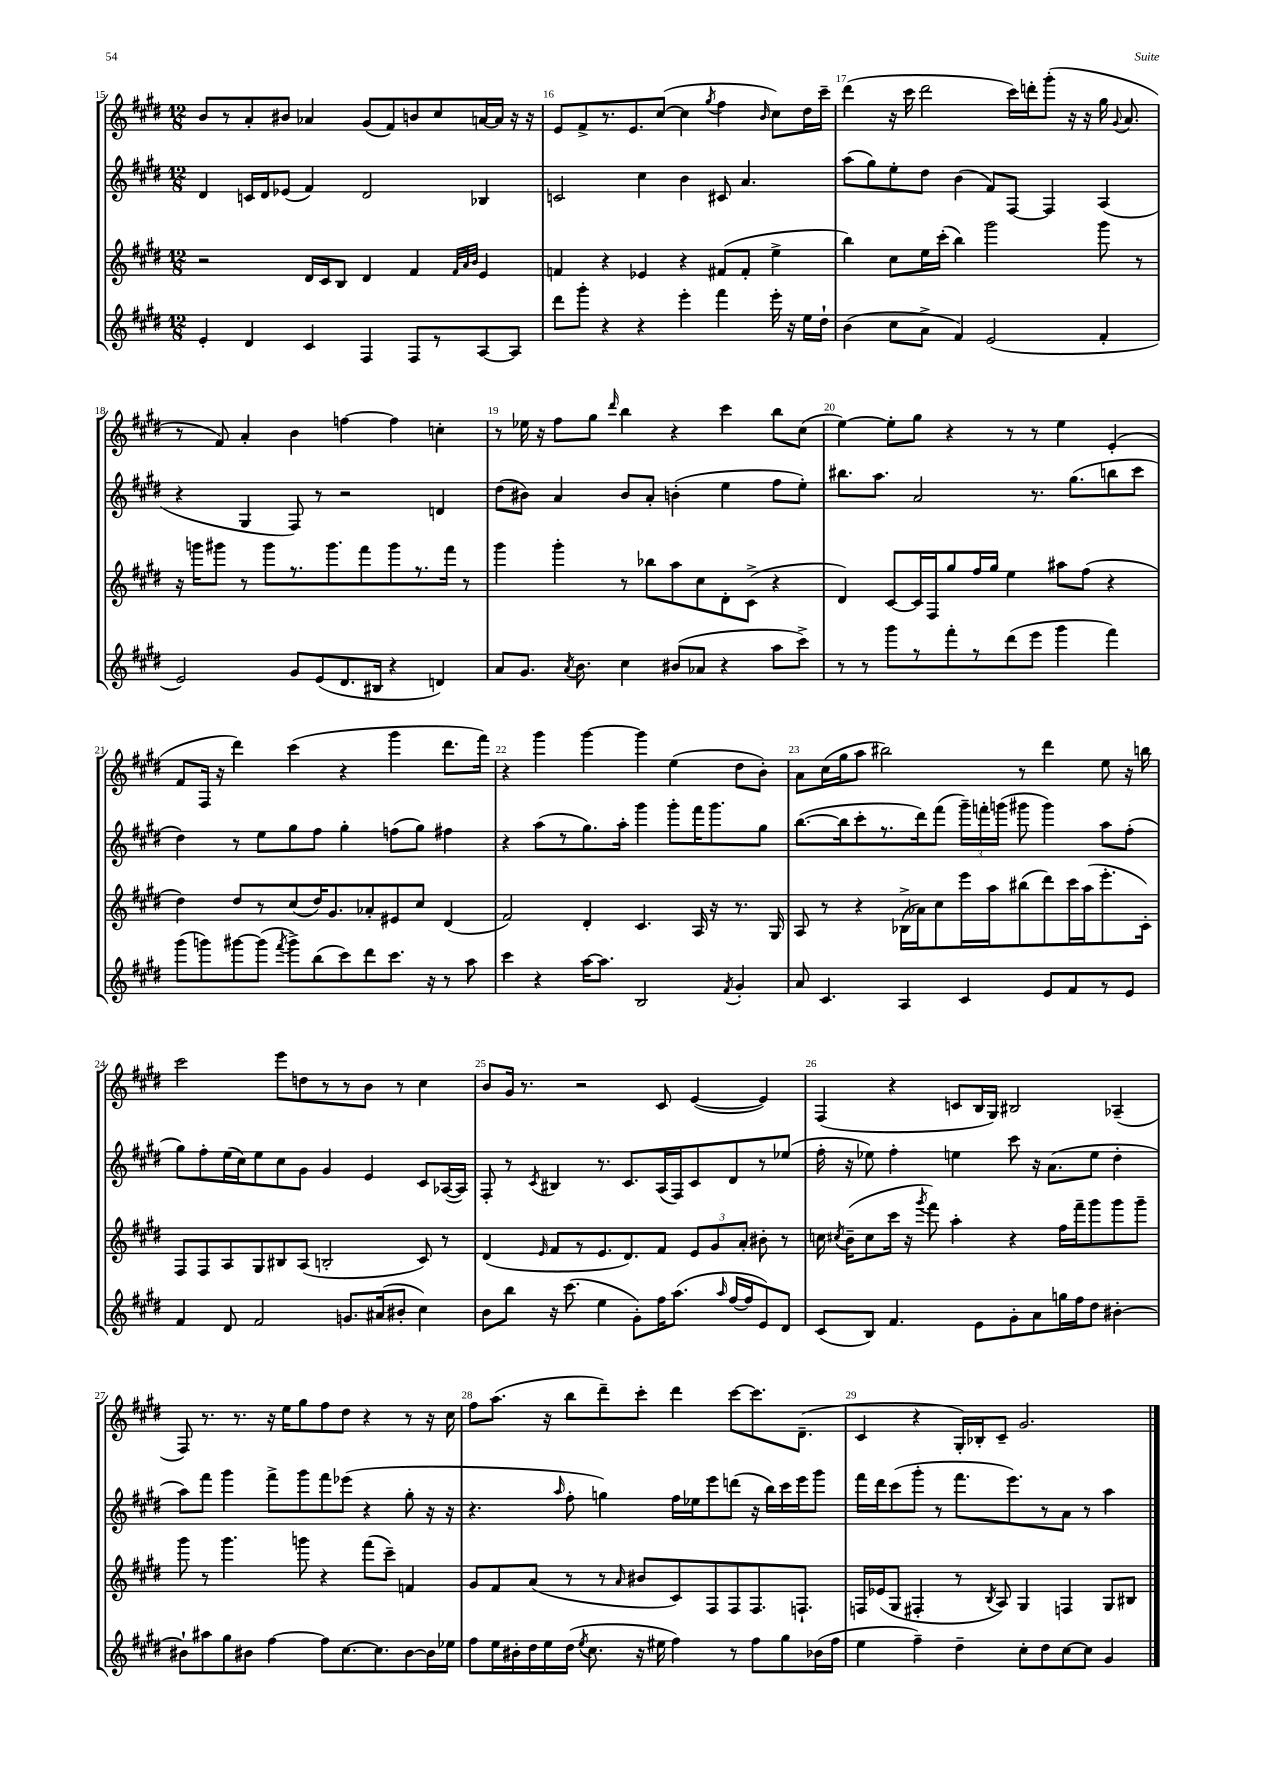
<<
\new StaffGroup <<
\new Staff = "s0" {
    \clef treble \key e \major \numericTimeSignature \time 12/8
    \autoBeamOff b'8[ r8 a'8-. bis'8] aes'4 gis'8[( fis'8) b'8 cis''8 a'16~ a'16] r16 r16 |
    e'8[ fis'8-> r8. e'8. cis''8]~( cis''4 \acciaccatura { gis''8 } fis''4 \grace { b'16 } cis''8[) dis''16 cis'''16]-- |
    dis'''4( r16 cis'''16 dis'''2 cis'''16[) d'''16-. gis'''8]-.( r16 r16 gis''16 \appoggiatura { gis'8 } a'8. |
    r8 fis'8) a'4-. b'4 f''4~ f''4 c''4-. |
    r8 ees''16 r16 fis''8[ gis''8] \grace { dis'''16 } b''4 r4 cis'''4 b''8[ cis''8]( |
    e''4~) e''8[-. gis''8] r4 r8 r8 e''4 e'4-.( |
    fis'8[ fis16] r16 dis'''4) cis'''4( r4 gis'''4 dis'''8.[ fis'''16]) |
    r4 gis'''4 gis'''4~ gis'''4 e''4( dis''8[ b'8]-.) |
    a'8[ cis''16( gis''16 a''8] bis''2) r8 dis'''4 e''8 r16 b''16 |
    cis'''2 e'''8[ d''8 r8 r8 b'8] r8 cis''4 |
    b'8[ gis'16] r8. r2 cis'8 e'4~( e'4) |
    fis4( r4 c'8[ b16 gis16]) bis2 aes4--( |
    fis8) r8. r8. r16 e''16[ gis''8 fis''8 dis''8] r4 r8 r16 cis''16 |
    fis''8[ a''8.]( r16 b''8[ dis'''8--) cis'''8]-. dis'''4 cis'''8[~ cis'''8. dis'8.]--( |
    cis'4 r4 gis16[-.) bes16-. cis'8]-- gis'2. \bar "|." |
}
\new Staff = "s1" {
    \clef treble \key e \major \numericTimeSignature \time 12/8
    \autoBeamOff dis'4 c'16[ dis'16 ees'8]( fis'4) dis'2 bes4 |
    c'2 cis''4 b'4 cis'8 a'4. |
    a''8[( gis''8) e''8-. dis''8] b'4( fis'8[) fis8]~ fis4 a4( |
    r4 gis4 fis8) r8 r2 d'4 |
    dis''8[( bis'8]) a'4 bis'8[ a'8]-. b'4-.( e''4 fis''8[ e''8]-.) |
    bis''8.[ a''8.] a'2 r8. gis''8.[( b''8 cis'''8] |
    dis''4) r8 e''8[ gis''8 fis''8] gis''4-. f''8[( gis''8]) fis''4 |
    r4 a''8[( r8 gis''8.) a''16]-. gis'''4 gis'''8[-. fis'''16 gis'''8. gis''8] |
    b''8.[~( b''16 cis'''8-. r8. dis'''16) fis'''8]( \tuplet 3/2 { gis'''16[--) f'''16-. g'''16]( } gis'''8 gis'''4) a''8[ fis''8]-.( |
    gis''8[) fis''8-. e''16( cis''16) e''8 cis''8 gis'8] gis'4 e'4 cis'8[ aes16~( aes16]) |
    fis8-. r8 \acciaccatura { cis'8 } bis4 r8. cis'8.[ a16( fis16) cis'8 dis'8 r8 ees''8]( |
    fis''16-. r16 ees''8) fis''4-. e''4 cis'''8 r16 a'8.[( e''8] dis''4-. |
    a''8[) fis'''8] gis'''4 fis'''8[-> gis'''8 fis'''8 ees'''8]( r4 gis''8-. r16 r16 |
    r4. \grace { a''16 } fis''8-. g''4) fis''16[ ees''16 e'''8 d'''8]( r16 b''16[) cis'''16 e'''16 gis'''8] |
    fis'''16[ dis'''16 cis'''8( gis'''8]-. r8 fis'''8.[ e'''8.) r8 a'8] r8 a''4 \bar "|." |
}
\new Staff = "s2" {
    \clef treble \key e \major \numericTimeSignature \time 12/8
    \autoBeamOff r2 dis'16[ cis'16 b8] dis'4 fis'4 \grace { fis'32[ a'32 b'32] } e'4 |
    f'4 r4 ees'4 r4 fis'8[( fis'8]-. e''4-> |
    b''4) cis''8[ e''16 cis'''16]-.( b''4) gis'''2 gis'''8 r8 |
    r16 g'''16[ gis'''8] r8 gis'''8[ r8. gis'''8. fis'''8 gis'''8 r8. fis'''16] r8 |
    gis'''4 gis'''4-. r8 bes''8[ a''8 cis''8 dis'8-. cis'8]->( r4 |
    dis'4) cis'8[~ cis'16 fis16 gis''8 fis''16 gis''16] e''4 ais''8[ fis''8]( r4 |
    dis''4) dis''8[ r8 cis''8( dis''16) gis'8. aes'8-. eis'8 cis''8] dis'4( |
    fis'2) dis'4-. cis'4. a16 r16 r8. gis16 |
    a8 r8 r4 bes16[->( aes'16) cis''8 e'''16 a''16 bis''8( dis'''8) cis'''16 a''16( e'''8.-. cis'16]-.) |
    fis8[ fis8 a8 gis8 bis8 a8]( b2-. cis'8) r8 |
    dis'4( \grace { e'16 } fis'8[ r8 e'8. dis'8.) fis'8] \tuplet 3/2 { e'8[ gis'8 a'8]-. } bis'8-. r8 |
    c''16 \acciaccatura { cis''8 } b'16[--( cis''8 cis'''16] r16 \acciaccatura { gis'''8 } fis'''8) a''4-. r4 fis''16[ fis'''16-- gis'''8 gis'''8 gis'''8]-- |
    gis'''8 r8 gis'''4. g'''8 r4 fis'''8[( cis'''8]--) f'4 |
    gis'8[ fis'8 a'8]( r8 r8 \grace { a'16 } bis'8[ cis'8) fis8 fis8 fis8. f8.]-! |
    f16[ ees'16( gis8] fis4-. r8 \acciaccatura { b8 } a8) gis4 f4 gis8[ bis8] \bar "|." |
}
\new Staff = "s3" {
    \clef treble \key e \major \numericTimeSignature \time 12/8
    \autoBeamOff e'4-. dis'4 cis'4 fis4 fis8[ r8 a8~ a8] |
    dis'''8[ gis'''8]-. r4 r4 e'''4-. fis'''4 e'''16-. r16 e''16[ dis''16]-! |
    b'4( cis''8[ a'8]-> fis'4) e'2( fis'4-. |
    e'2) gis'8[ e'8( dis'8. bis16] r4 d'4) |
    a'8[ gis'8.] \acciaccatura { a'8 } b'8. cis''4 bis'8[( aes'8] r4 a''8[ cis'''8]->) |
    r8 r8 gis'''8[ r8 fis'''8-. r8 dis'''8( e'''8] gis'''4 fis'''4) |
    gis'''8[( g'''8) gis'''8~ gis'''8]( \acciaccatura { fis'''8 } gis'''8[->) b''8( cis'''8) dis'''8 cis'''8.] r16 r8 a''8 |
    cis'''4 r4 a''16[~ a''8.] b2 \acciaccatura { fis'8 } gis'4-. |
    a'8 cis'4. a4 cis'4 e'8[ fis'8 r8 e'8] |
    fis'4 dis'8 fis'2 g'8.[ ais'16( bis'8]-. cis''4) |
    b'8[ b''8] r16 cis'''8.( e''4 gis'8[-.) fis''16 a''8.]( \grace { a''16 } fis''16[~ fis''16 e'8) dis'8] |
    cis'8[( b8]) fis'4. e'8[ gis'8-. a'8 g''16 fis''16 dis''8] bis'4~-. |
    bis'8[-! ais''8 gis''8 bis'8] fis''4~ fis''8[ cis''8.~ cis''8. bis'8~ bis'16 ees''16] |
    fis''8[ e''16 bis'16-. dis''16 e''16 dis''16]( \acciaccatura { e''8 } cis''8. r16 eis''16 fis''4) r8 fis''8[ gis''8 bes'16( fis''16] |
    e''4 fis''4--) dis''4-- cis''8[-. dis''8 cis''8~ cis''8] gis'4 \bar "|." |
}
>>
>>
\layout { \context { \Score currentBarNumber = #15 \override BarNumber.break-visibility = ##(#f #t #t) barNumberVisibility = #all-bar-numbers-visible } }
